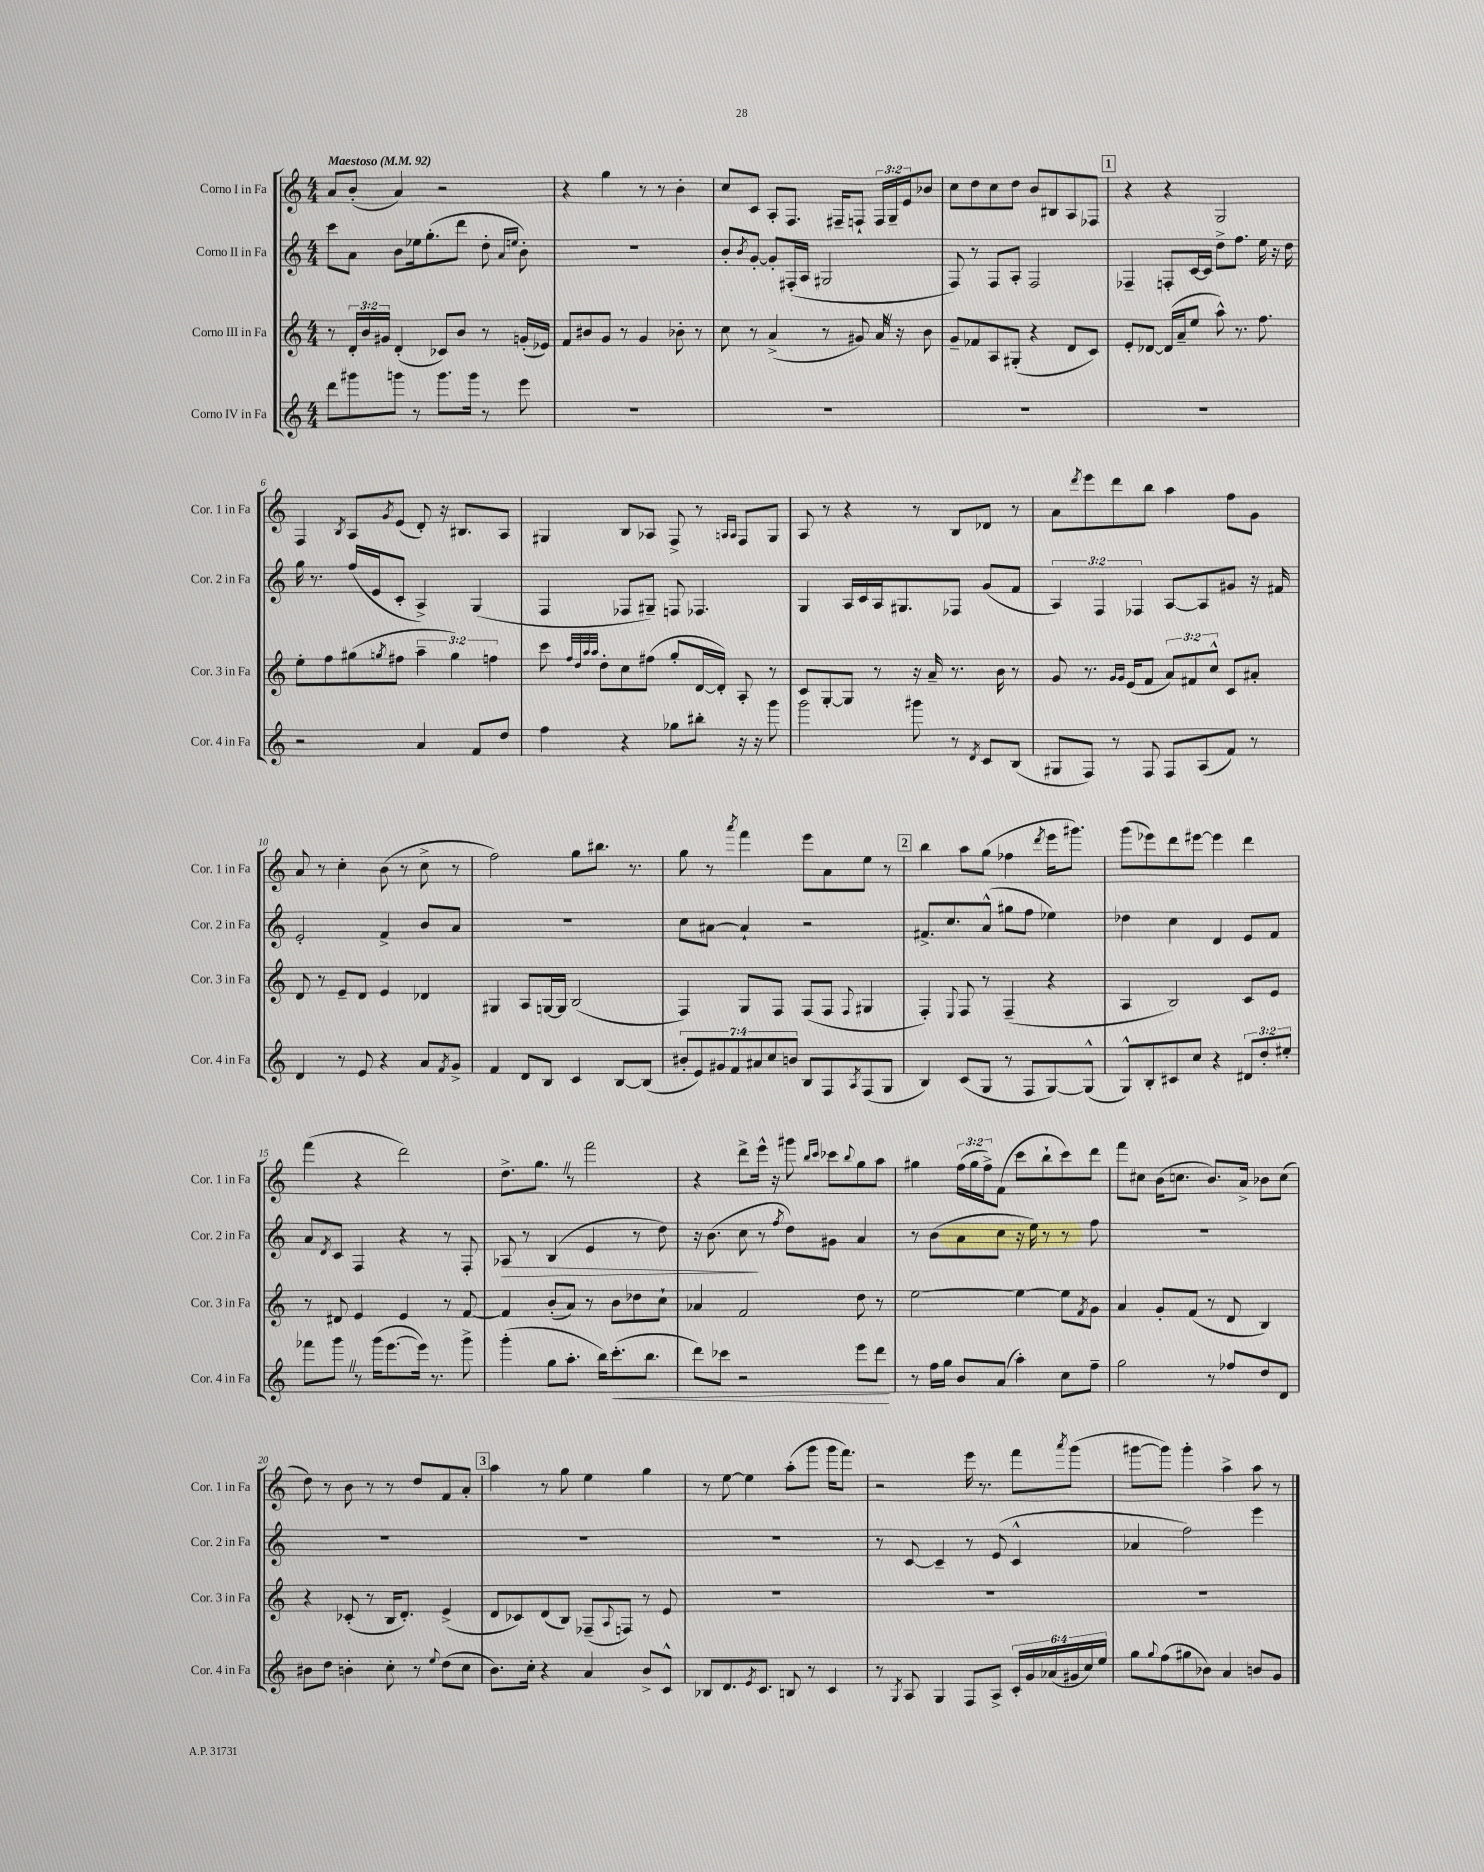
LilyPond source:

<<
\new StaffGroup <<
\new Staff = "s0" \with { instrumentName = "Corno I in Fa" shortInstrumentName = "Cor. 1 in Fa" } {
    \clef treble \key c \major \numericTimeSignature \time 4/4 \override Staff.TupletNumber.text = #tuplet-number::calc-fraction-text \tempo "Maestoso" 4 = 92
    a'8 b'8-.( a'4) r2 |
    r4 g''4 r8 r8 b'4-. |
    c''8 c'8 a8-. f8. fis16-- f8-! \tuplet 3/2 { f16 g16-- e'16 } bes'8 |
    c''8 d''8 c''8 d''8 b'8 bis8 a8 fes8 |
    \mark \markup { \box "1" } r4 r4 g2 |
    f4 \acciaccatura { b8 } a8 \acciaccatura { g'8 } e'8( d'8-.) r16 bis8. a8 |
    gis4 b8 aes8 f8-> r8 \grace { a16 a16 } f8 gis8 |
    a8 r8 r4 r8 b8 des'8 r8 |
    a'8 \acciaccatura { d'''8 } e'''8 d'''8 b''8 a''4 f''8 g'8 |
    a'8 r8 c''4-. b'8( r8 c''8-> r8 |
    f''2) g''8 bis''8. r8. |
    g''8 r8 \acciaccatura { a'''8 } f'''4 e'''8 a'8 e''8 r8 |
    \mark \markup { \box "2" } b''4 a''8 g''8( fes''4 \acciaccatura { d'''8 } e'''16 gis'''8.) |
    g'''8( ees'''8) d'''8 eis'''8~ eis'''4 d'''4 |
    f'''4( r4 d'''2) |
    d''8.-> g''8. \once \override BreathingSign.text = \markup { \musicglyph "scripts.caesura.straight" } \breathe r8 f'''2 |
    r4 d'''8-> e'''16-^ r16 gis'''8 \grace { b''16 c'''16 } ces'''8 \appoggiatura { b''8 } g''8 a''8 |
    gis''4 \tuplet 3/2 { f''16( gis''16 f''16->) } f'8( c'''8 b''8-! c'''8) d'''8 |
    f'''8 cis''8 b'16( c''8. b'8.) a'16-> bes'8 c''8( |
    d''8) r8 b'8 r8 r8 d''8 f'8 a'8-. |
    \mark \markup { \box "3" } a''4 r8 g''8 e''4 g''4 |
    r8 e''8~ e''4 a''8-.( g'''8 g'''16 f'''8.) |
    r2 e'''16 r8. f'''8 \acciaccatura { a'''8 } g'''8( |
    gis'''8~ gis'''8) gis'''4-. a''4-> a''8 r8 \bar "|." |
}
\new Staff = "s1" \with { instrumentName = "Corno II in Fa" shortInstrumentName = "Cor. 2 in Fa" } {
    \clef treble \key c \major \numericTimeSignature \time 4/4 \override Staff.TupletNumber.text = #tuplet-number::calc-fraction-text
    c'''8 a'8 b'8 ees''16 g''8.-.( d'''8 d''8-. \grace { a'16 e''16 } b'8-.) |
    R1 |
    b'8-. \acciaccatura { b'8 } g'8~-. g'8-. fis16-.( a16 gis2 |
    f8) r8 f8 a8-. f2 |
    \mark \markup { \box "1" } fes4-- f8-. c'16~ c'16 d''8-> f''8. e''16 r16 d''16 |
    g''16 r8. f''16( e'16 c'8-. a4->) g4( |
    f4 fes8 gis8--) f8 fes4. |
    g4 a16 c'16 a16 gis8. fes8 g'8( f'8 |
    \tuplet 3/2 { a4) f4 fes4 } a8~ a8 gis'8 r16 fis'16 |
    e'2-. f'4-> b'8 a'8 |
    R1 |
    c''8 ais'8~ ais'4-! r2 |
    \mark \markup { \box "2" } fis'8.-> c''8. a'8-^( gis''8 f''8 ees''4) |
    des''4 c''4 d'4 e'8 f'8 |
    a'8 \acciaccatura { d'8 } c'8 f4 r4 r8 f8-. |
    aes8\> r8 b4( e'4 r8 d''8) |
    r16 b'8.( c''8\! r8 \acciaccatura { f''8 } d''8) gis'8 a'4 |
    r8 b'8( a'8 c''8 r16 e''16) r8 r8 f''8 |
    R1 |
    R1 |
    \mark \markup { \box "3" } R1 |
    R1 |
    r8 c'8~ c'4-- r8 e'8( c'4-^ |
    aes'4 f''2) e'''4 \bar "|." |
}
\new Staff = "s2" \with { instrumentName = "Corno III in Fa" shortInstrumentName = "Cor. 3 in Fa" } {
    \clef treble \key c \major \numericTimeSignature \time 4/4 \override Staff.TupletNumber.text = #tuplet-number::calc-fraction-text
    r8 \tuplet 3/2 { d'16-. b'16 gis'16 } d'4-.( ces'8) b'8 r8 g'16-.( ees'16) |
    f'8 bis'8 g'8 r8 g'4 bes'8-. r8 |
    c''8 r8 a'4->( r8 gis'8) a'16 \once \override BreathingSign.text = \markup { \musicglyph "scripts.caesura.straight" } \breathe r16 b'8 |
    g'8-- fes'8 a8 gis8-.( r4 d'8 c'8) |
    \mark \markup { \box "1" } e'8-. des'8~ des'16( a'16-- e''8 a''8-^) r8. f''8. |
    e''8-. f''8 gis''8( \acciaccatura { g''8 } fis''8 \tuplet 3/2 { a''4-- g''4) f''4 } |
    c'''8 \grace { f''32 d''32 a''32 a''32 } d''8-. c''8 fis''8( g''8-. d'16~ d'16-.) a8-. r8 |
    c'8 g8~-. g8 r8 r16 a'16-- r8. b'16 r8 |
    g'8 r8. \grace { g'16 g'16 } e'16( f'8 \tuplet 3/2 { a'8) fis'8 c''8-^ } c'8 ais'8-. |
    d'8 r8 e'8-- d'8 e'4 des'4 |
    gis4 a8 g16~ g16 b2( |
    f4) g8 f8 f8( f8 \appoggiatura { f8 } gis4 |
    \mark \markup { \box "2" } f4-.) \appoggiatura { e8 } f8 r8 f4--( r4 |
    a4 b2) c'8 e'8 |
    r8 dis'8 e'4 e'4 r8 f'8~ |
    f'4 b'8-.( a'8) r8 b'8 des''8 c''8-! |
    aes'4 f'2 d''8 r8 |
    e''2~ e''4~ e''8 \acciaccatura { f'8 } g'8 |
    a'4 g'8-. f'8( r8 d'8 b4) |
    r4 ces'8-.( r8 b16 d'8.-.) e'4->( |
    \mark \markup { \box "3" } d'8 ces'8) d'8( b8) fes8--( \appoggiatura { a8 } f8) r8 e'8 |
    R1 |
    R1 |
    R1 \bar "|." |
}
\new Staff = "s3" \with { instrumentName = "Corno IV in Fa" shortInstrumentName = "Cor. 4 in Fa" } {
    \clef treble \key c \major \numericTimeSignature \time 4/4 \override Staff.TupletNumber.text = #tuplet-number::calc-fraction-text
    d'''8 gis'''8 g'''8 r8 g'''8. g'''16 r8 e'''8 |
    R1 |
    R1 |
    R1 |
    \mark \markup { \box "1" } R1 |
    r2 a'4 f'8 d''8 |
    f''4 r4 ges''8 bis''8-. r16 r16 g'''8 |
    g'''2 gis'''8 r8 \acciaccatura { d'8 } c'8 b8( |
    gis8 f8) r8 f8 f8 a8( f'8) r8 |
    d'4 r8 e'8 r4 a'8 \acciaccatura { f'8 } g'8-> |
    f'4 d'8 b8 c'4 b8~ b8( |
    \tuplet 7/4 { bis'8-. e'8) gis'8 f'8 ais'8 c''8 b'8 } b8 f8 \acciaccatura { a8 } f8( g8 |
    \mark \markup { \box "2" } b4) c'8( g8 r8 f8 g8~) g8-^( |
    g8-^) b8-. cis'8 c''8 r4 \tuplet 3/2 { dis'8 d''8-. eis''8-. } |
    fes'''8 g'''8 \once \override BreathingSign.text = \markup { \musicglyph "scripts.caesura.straight" } \breathe r8 g'''16( e'''8.~ e'''16) r8. g'''8-> |
    g'''4-.( g''8 a''8.-. b''16) c'''8.-.\<( b''8. |
    d'''8) ces'''8 r2 e'''8 d'''8\! |
    r8 f''16 g''16 b'8 a'8( a''4-.) c''8 f''8-- |
    g''2 r8 fes''8 d''8 d'8 |
    bis'8 d''8 b'4-. c''8-. r8 \appoggiatura { e''8 } d''8( c''8 |
    \mark \markup { \box "3" } b'8.) c''16-. r4 a'4 b'8-> c'8-^ |
    bes8 d'8. \acciaccatura { e'8 } c'8. b8 r8 c'4 |
    r8 \acciaccatura { g8 } a8 g4 f8 a8-> \tuplet 6/4 { c'16-. g'16 aes'16( gis'16 c''16) e''16 } |
    g''8 \appoggiatura { g''8 } f''8( gis''8 bes'8) a'4 b'8 g'8 \bar "|." |
}
>>
>>
